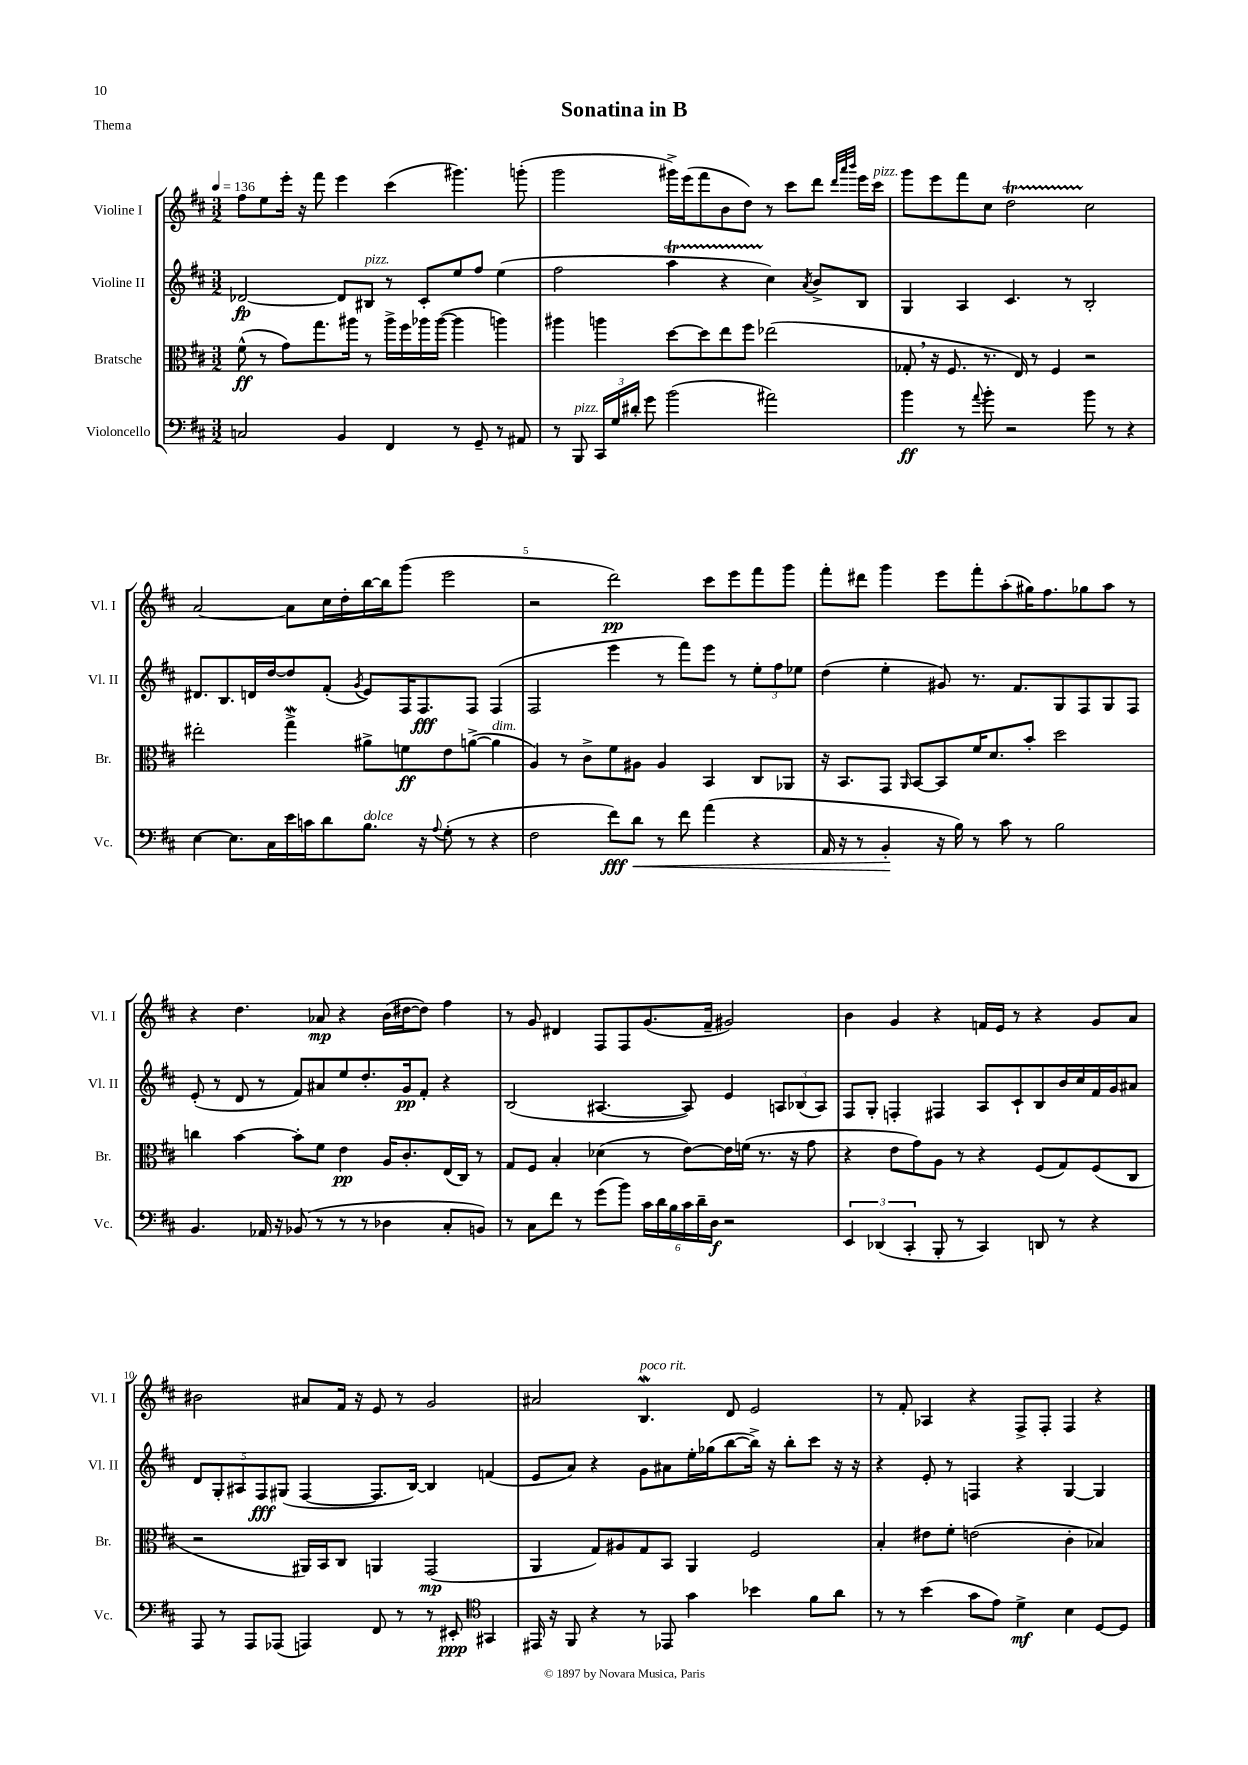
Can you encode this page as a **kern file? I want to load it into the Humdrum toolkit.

**kern	**kern	**kern	**kern
*staff4	*staff3	*staff2	*staff1
*clefF4	*clefC3	*clefG2	*clefG2
*k[f#c#]	*k[f#c#]	*k[f#c#]	*k[f#c#]
*M3/2	*M3/2	*M3/2	*M3/2
*MM136	*MM136	*MM136	*MM136
2C	(8f#^^	[2d-	8ff#
.	8r	.	8ee
.	8g)	.	16eee'
.	.	.	16r
.	8.gg	.	8fff#
4BB	.	8d-]	4eee
.	16aa#	.	.
.	8r	8B#	.
4FF#	16aa#^	8r	(4ccc#
.	16ff#	.	.
.	16aa-	8c#'	.
.	([16aa-	.	.
8r	4aa-]	8ee	4.ggg#)
8GG~	.	8ff#	.
8r	4aa)	(4ee	.
8AA#	.	.	(8ggg'
=	=	=	=
8r	4aa#	2ff#	2ggg
8BBB	.	.	.
24CC#	4aa	.	.
24G	.	.	.
24d#'	.	.	.
8g	.	.	.
(2b	[8dd	4aa	16ggg#^)
.	.	.	(16eee
.	8dd]	.	8fff#
.	8ee	4r	8b
.	8ff#	.	8dd)
2a#)	(2ee-	4cc#)	8r
.	.	.	8ccc#
.	.	8qa	.
.	.	8b^	8ddd
.	.	.	32qqddd
.	.	.	32qqaaa
.	.	.	32qqbbb
.	.	8B	16eee
.	.	.	16ccc#
=	=	=	=
4b	8G-'	4G	8ggg
.	16r	.	8eee
.	8.F#	.	.
8r	.	4A	8fff#
8qqa	.	.	.
8b'	8.r	.	8cc#
2r	.	4.c#	2dd
.	16E)	.	.
.	8r	.	.
.	4F#	.	.
.	.	8r	.
8b	2r	2B'	2cc#
8r	.	.	.
4r	.	.	.
=	=	=	=
[4E	2ee#'	8.d#	[2a
.	.	8.B	.
8.E]	.	.	.
.	.	16d	.
16C#	.	[16dd	.
16e	4gg^	8dd]	8a]
16c	.	.	.
8d	.	(8f#'	16cc#
.	.	.	16dd'
.	.	8qg	.
8.B	8a#^	8e)	[16bb
.	.	.	16bb]
.	8f	16F#	(8ggg
16r	.	8.F#	.
8qqA	.	.	.
(8G'	8e	.	2eee
8r	([8a^	8F#	.
4r	4a]	(4F#	.
=	=	=	=
2F#	4A)	2F#	2r
.	8r	.	.
.	8c#^	.	.
8f#)	8f#	4eee	2ddd)
8d	8A#	.	.
8r	4A#	8r	.
8f#	.	8fff#)	.
(4a	4BB	8eee	8ccc#
.	.	8r	8eee
4r	8C#	12ee'	8fff#
.	.	12ff#	.
.	8AA-	.	8ggg
.	.	12ee-	.
=	=	=	=
16AA	16r	(4dd	8fff#'
16r	8.BB	.	.
8r	.	.	8ddd#
4BB'	8GG	4ee'	4ggg
.	16qqAA	.	.
.	[8BB	.	.
16r	8BB]	8g#)	8eee
16B)	.	.	.
8r	16f#	8.r	8fff#'
.	8.d	.	.
8c#	.	.	(8aa'
.	.	8.f#	.
8r	8b'	.	16gg#)
.	.	.	8.ff#
2B	2dd	8G	.
.	.	8F#	8gg-
.	.	8G	8aa
.	.	8F#	8r
=	=	=	=
4.BB	4cc	(8e'	4r
.	.	8r	.
.	[4b	8d	4.dd
16AA-	.	8r	.
16r	.	.	.
(8BB-	8b']	8f#)	.
8r	8f#	8a#	8a-
8r	4e	8ee	4r
8r	.	8.dd'	.
4D-	16A	.	(16b
.	8.c#'	16g	[16dd#
.	.	8f#'	8dd#])
8C#'	(16E	4r	4ff#
.	16C#)	.	.
8BB)	8r	.	.
=	=	=	=
8r	8G	(2B	8r
8C#	8F#	.	8g
8f#	4B'	.	4d#
8r	.	.	.
(8g	(4d-	[4.A#	8F#
8b)	.	.	8F#
24c#	8r	.	(8.g
24d	.	.	.
24B	.	.	.
24c#	[8e)	8A#])	.
24d~	.	.	.
.	.	.	16f#~
24D	.	.	.
2r	16e]	4e	2g#)
.	(16f	.	.
.	8.r	.	.
.	.	12A	.
.	16r	.	.
.	.	(12B-	.
.	8g	.	.
.	.	12A)	.
=	=	=	=
6EE	4r	8F#	4b
.	.	8G'	.
(6DD-	.	.	.
.	8e	4F'	4g
6CC#'	.	.	.
.	8g)	.	.
8BBB'	8A	4F#	4r
8r	8r	.	.
4CC#)	4r	8A	16f
.	.	.	16e
.	.	8c#`	8r
8DD	(8F#	8B	4r
8r	8G)	16b	.
.	.	16cc#	.
4r	(8F#	16f#	8g
.	.	16g	.
.	8C#	8a#	8a
=	=	=	=
8AAA	2r	10d	2b#
.	.	10G'	.
8r	.	.	.
.	.	10A#	.
8AAA	.	.	.
.	.	10F#	.
(8AAA-	.	.	.
.	.	(10G#	.
4AAA)	16AA#)	[4F#	8a#
.	16BB	.	.
.	8C#	.	16f#
.	.	.	16r
8FF#	4AA	8.F#]	8e
8r	.	.	8r
.	.	[16B)	.
8r	(2GG	4B]	2g
8EE#'	.	.	.
*clefC4	*	*	*
4GG#	.	(4f	.
=	=	=	=
16EE#	4AA	8e	2a#
16r	.	.	.
8FF#	.	8a)	.
4r	8G)	4r	.
.	8A#	.	.
8r	8G	8g	4.B
8EE-	8BB	8a#	.
4g	4AA	16ee'	.
.	.	(16gg-	.
.	.	[8bb	8d
4b-	2F#	16bb^])	2e
.	.	16r	.
.	.	8bb'	.
8f#	.	8ccc#	.
8a	.	16r	.
.	.	16r	.
=	=	=	=
8r	4B'	4r	8r
8r	.	.	8f#'
(4b	8e#	8e'	4A-
.	8f#'	8r	.
8g	(2e	4F	4r
8e)	.	.	.
4d^	.	4r	8F#^
.	.	.	8F#'
4B	4c#'	[4G	4F#
[8D	4B-)	4G]	4r
8D]	.	.	.
==	==	==	==
*-	*-	*-	*-
